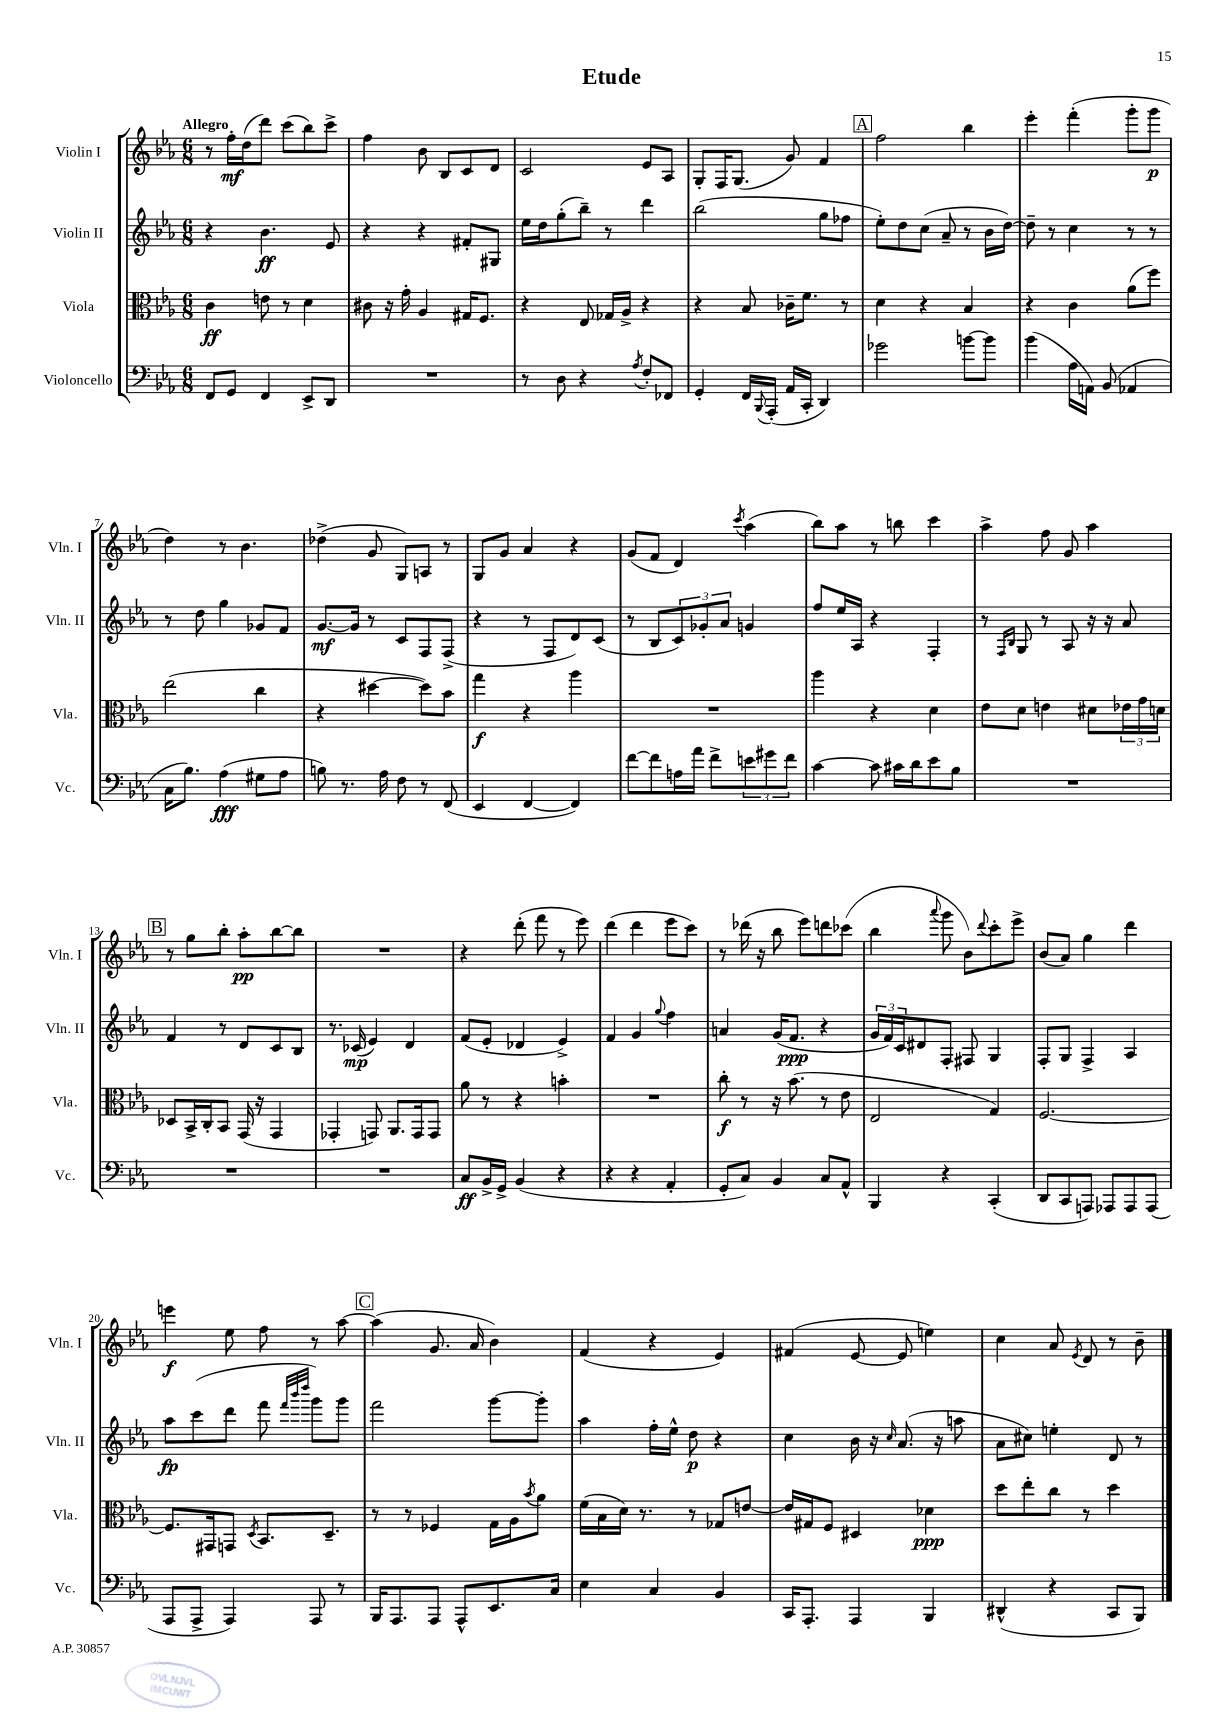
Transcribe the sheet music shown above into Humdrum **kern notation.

**kern	**dynam	**kern	**dynam	**kern	**dynam	**kern	**dynam
*part4	*part4	*part3	*part3	*part2	*part2	*part1	*part1
*staff4	*staff4	*staff3	*staff3	*staff2	*staff2	*staff1	*staff1
*I"Violoncello	*	*I"Viola	*	*I"Violin II	*	*I"Violin I	*
*I'Vc.	*	*I'Vla.	*	*I'Vln. II	*	*I'Vln. I	*
*clefF4	*	*clefC3	*	*clefG2	*	*clefG2	*
*k[b-e-a-]	*	*k[b-e-a-]	*	*k[b-e-a-]	*	*k[b-e-a-]	*
*M6/8	*	*M6/8	*	*M6/8	*	*M6/8	*
=1	=1	=1	=1	=1	=1	=1	=1
!	!	!	!	!	!	!LO:TX:a:B:t=Allegro	!
8FF/L	.	4c\	ff	4r	.	8r	.
8GG/J	.	.	.	.	.	16ff'\LL	mf
.	.	.	.	.	.	(16dd\J	.
4FF/	.	8en\	.	4.b-\	ff	8ddd\J)	.
.	.	8r	.	.	.	(8ccc\L	.
8EE-^/L	.	4d\	.	.	.	8bb-\)	.
8DD/J	.	.	.	8e-/	.	8ccc^\J	.
=2	=2	=2	=2	=2	=2	=2	=2
2.r	.	8c#X\	.	4r	.	4ff\	.
.	.	16r	.	.	.	.	.
.	.	16g'\	.	.	.	.	.
.	.	4A-/	.	4r	.	8b-\	.
.	.	.	.	.	.	8B-/L	.
.	.	16G#X/KL	.	8f#X'/L	.	8c/	.
.	.	8.F/J	.	.	.	.	.
.	.	.	.	8G#X/J	.	8d/J	.
=3	=3	=3	=3	=3	=3	=3	=3
8r	.	4r	.	16ee-\LL	.	2c/	.
.	.	.	.	16dd\J	.	.	.
8D\	.	.	.	(8gg'\	.	.	.
4r	.	8E-/	.	8bb-~\J)	.	.	.
.	.	16G-X/LL	.	8r	.	.	.
.	.	16A-^/JJ	.	.	.	.	.
8qA-/	.	.	.	.	.	.	.
8F'/L	.	4r	.	4ddd\	.	8e-/L	.
8FF-X/J	.	.	.	.	.	8A-/J	.
=4	=4	=4	=4	=4	=4	=4	=4
4GG'/	.	4r	.	(2bb-\	.	8G'/L	.
.	.	.	.	.	.	16F/K	.
.	.	.	.	.	.	(8.G/J	.
16FF/LL	.	8B-/	.	.	.	.	.
8qqBBB-/	.	.	.	.	.	.	.
(16AAA-'/JJ	.	.	.	.	.	.	.
16AA-/LL	.	16c-X~\KL	.	.	.	8g/)	.
16CC'/JJ	.	8.f\J	.	.	.	.	.
4DD/)	.	.	.	8gg\L	.	4f/	.
.	.	8r	.	8ff-X\J	.	.	.
!!LO:REH:place=s1:t=A
=5	=5	=5	=5	=5	=5	=5	=5
2g-X\	.	4d\	.	8ee-'\L)	.	2ff\	.
.	.	.	.	8dd\	.	.	.
.	.	4r	.	(8cc\J	.	.	.
.	.	.	.	8a-~/	.	.	.
[8bn\L	.	4B-/	.	8r	.	4bb-\	.
8b\J]	.	.	.	16b-\LL	.	.	.
.	.	.	.	[16dd\JJ)	.	.	.
=6	=6	=6	=6	=6	=6	=6	=6
(4b-\	.	4r	.	8dd~\]	.	4eee-'\	.
.	.	.	.	8r	.	.	.
16A-\LL	.	4c\	.	4cc\	.	(4fff'\	.
16AAn\JJ)	.	.	.	.	.	.	.
(8BB-/	.	.	.	.	.	.	.
4AA-X/	.	(8a-\L	.	8r	.	8ggg'\L	.
.	.	8ff\J)	.	8r	.	8ggg\J	p
!!LO:LB:g=z
=7	=7	=7	=7	=7	=7	=7	=7
16C\KL	.	(2ee-\	.	8r	.	4dd\)	.
8.B-\J)	.	.	.	.	.	.	.
.	.	.	.	8dd\	.	.	.
(4A-\	fff	.	.	4gg\	.	8r	.
.	.	.	.	.	.	4.b-\	.
8G#X\L	.	4cc\	.	8g-X/L	.	.	.
8A-\J	.	.	.	8f/J	.	.	.
=8	=8	=8	=8	=8	=8	=8	=8
8Bn\)	.	4r	.	[8.g/L	mf	(4dd-X^\	.
8.r	.	.	.	.	.	.	.
.	.	.	.	16g/Jk]	.	.	.
.	.	[4dd#X\	.	8r	.	8g/	.
16A-\	.	.	.	.	.	.	.
8F\	.	.	.	8c/L	.	8G/L)	.
8r	.	8dd#\L])	.	8F/	.	8An/J	.
(8FF/	.	8b-\J	.	(8F^/J	.	8r	.
=9	=9	=9	=9	=9	=9	=9	=9
4EE-/	.	4gg\	f	4r	.	8G/L	.
.	.	.	.	.	.	8g/J	.
[4FF/	.	4r	.	8r	.	4a-/	.
.	.	.	.	8F/L	.	.	.
4FF/])	.	4aa-\	.	8d/)	.	4r	.
.	.	.	.	(8c/J	.	.	.
=10	=10	=10	=10	=10	=10	=10	=10
[8f\L	.	2.r	.	8r	.	(8g/L	.
8f\]	.	.	.	8B-/L	.	8f/J	.
16An\L	.	.	.	12c/)	.	4d/)	.
16a-\JJ	.	.	.	.	.	.	.
.	.	.	.	12g-X'/	.	.	.
8f^\L	.	.	.	.	.	.	.
.	.	.	.	12a-/J	.	.	.
.	.	.	.	.	.	8qccc/	.
12en\	.	.	.	4gn/	.	(4aa-\	.
12g#X\	.	.	.	.	.	.	.
12f\J	.	.	.	.	.	.	.
=11	=11	=11	=11	=11	=11	=11	=11
[4c\	.	4aa-\	.	8ff/L	.	8bb-\L)	.
.	.	.	.	16ee-/L	.	8aa-\J	.
.	.	.	.	16A-/JJ	.	.	.
8c\]	.	4r	.	4r	.	8r	.
16c#X\LL	.	.	.	.	.	8bbn\	.
16d\J	.	.	.	.	.	.	.
8e-\	.	4d\	.	4F'/	.	4ccc\	.
8B-\J	.	.	.	.	.	.	.
=12	=12	=12	=12	=12	=12	=12	=12
2.r	.	8e-\L	.	8r	.	4aa-^\	.
.	.	.	.	16qqF/LL	.	.	.
.	.	.	.	16qqB-/JJ	.	.	.
.	.	8d\J	.	8G/	.	.	.
.	.	4en\	.	8r	.	8ff\	.
.	.	.	.	8A-/	.	8g/	.
.	.	8d#X\L	.	16r	.	4aa-\	.
.	.	.	.	16r	.	.	.
.	.	24e-X\L	.	8a-/	.	.	.
.	.	24g\	.	.	.	.	.
.	.	24dn\JJ	.	.	.	.	.
!!LO:LB:g=z
!!LO:REH:place=s1:t=B
=13	=13	=13	=13	=13	=13	=13	=13
2.r	.	8D-X/L	.	4f/	.	8r	.
.	.	16BB-^/L	.	.	.	8gg\L	.
.	.	16C'/J	.	.	.	.	.
.	.	8BB-/J	.	8r	.	8bb-'\J	.
.	.	(16GG/	.	8d/L	.	8aa-'\L	pp
.	.	16r	.	.	.	.	.
.	.	4GG/	.	8c/	.	[8bb-\	.
.	.	.	.	8B-/J	.	8bb-\J]	.
=14	=14	=14	=14	=14	=14	=14	=14
2.r	.	4GG-X'/	.	8.r	.	2.r	.
.	.	.	.	(16c-X/	mp	.	.
.	.	8GGn/)	.	4e-/)	.	.	.
.	.	8.AA-/L	.	.	.	.	.
.	.	.	.	4d/	.	.	.
.	.	16GG/k	.	.	.	.	.
.	.	8GG/J	.	.	.	.	.
=15	=15	=15	=15	=15	=15	=15	=15
8C/L	ff	8a-\	.	(8f/L	.	4r	.
16BB-^/L	.	8r	.	8e-'/J	.	.	.
16GG^/JJ	.	.	.	.	.	.	.
(4BB-/	.	4r	.	4d-X/	.	(8ddd'\	.
.	.	.	.	.	.	8fff\	.
4r	.	4bn'\	.	4e-^/)	.	8r	.
.	.	.	.	.	.	8eee-\)	.
=16	=16	=16	=16	=16	=16	=16	=16
4r	.	2.r	.	4f/	.	(4ddd\	.
4r	.	.	.	4g/	.	4ddd\	.
.	.	.	.	8qqgg/	.	.	.
4AA-'/	.	.	.	4ff\	.	8eee-\L	.
.	.	.	.	.	.	8ccc\J)	.
=17	=17	=17	=17	=17	=17	=17	=17
8GG'/L	.	8cc'\	f	4an/	.	8r	.
8C/J)	.	8r	.	.	.	(16ddd-X\	.
.	.	.	.	.	.	16r	.
4BB-/	.	16r	.	(16g/KL	.	8bb-\	.
.	.	(8.b-\	.	8.f/J	ppp	.	.
.	.	.	.	.	.	8eee-\L)	.
8C/L	.	8r	.	4r	.	8dddn\	.
8AA-^^/J	.	8e-\	.	.	.	(8ccc-X\J	.
=18	=18	=18	=18	=18	=18	=18	=18
4BBB-/	.	2E-/	.	24g/LL	.	4bb-\	.
.	.	.	.	24f/)	.	.	.
.	.	.	.	24c/J	.	.	.
.	.	.	.	8d#X/	.	.	.
.	.	.	.	.	.	8qqaaa-/	.
4r	.	.	.	8F'/J	.	8ggg\	.
.	.	.	.	8F#X/	.	8b-\L)	.
.	.	.	.	.	.	8qqddd/	.
(4CC'/	.	4G/)	.	4G/	.	8ccc'\	.
.	.	.	.	.	.	8eee-^\J	.
=19	=19	=19	=19	=19	=19	=19	=19
8DD/L	.	[2.F/	.	8F'/L	.	(8b-/L	.
8CC/	.	.	.	8G/J	.	8a-/J)	.
8AAAn/J)	.	.	.	4F^/	.	4gg\	.
8AAA-X/L	.	.	.	.	.	.	.
8AAA-/	.	.	.	4A-/	.	4ddd\	.
(8AAA-/J	.	.	.	.	.	.	.
!!LO:LB:g=z
=20	=20	=20	=20	=20	=20	=20	=20
8AAA-/L	.	8.F/L]	.	8aa-\L	fp	4eeen\	f
8AAA-^/J	.	.	.	(8ccc\	.	.	.
.	.	16GG#X/k	.	.	.	.	.
4AAA-/)	.	8GGn/J	.	8ddd\J	.	8ee-\	.
.	.	8qD/	.	.	.	.	.
.	.	8.BB-/L	.	8fff\	.	8ff\	.
.	.	.	.	32qqfff/LLL	.	.	.
.	.	.	.	32qqbbb-/	.	.	.
.	.	.	.	32qqdddd/JJJ	.	.	.
8AAA-/	.	.	.	8ggg\L)	.	8r	.
.	.	8.D~/J	.	.	.	.	.
8r	.	.	.	8ggg\J	.	[8aa-\	.
!!LO:REH:place=s1:t=C
=21	=21	=21	=21	=21	=21	=21	=21
16BBB-/KL	.	8r	.	2fff\	.	(4aa-\]	.
8.AAA-/	.	.	.	.	.	.	.
.	.	8r	.	.	.	.	.
8AAA-/J	.	4F-X/	.	.	.	8.g/	.
8AAA-^^/L	.	.	.	.	.	.	.
.	.	.	.	.	.	16a-/	.
8.EE-/	.	16G\LL	.	[8ggg\L	.	4b-\)	.
.	.	16A-\J	.	.	.	.	.
.	.	8qb-/	.	.	.	.	.
.	.	8a-\J	.	8ggg'\J]	.	.	.
16C/Jk	.	.	.	.	.	.	.
=22	=22	=22	=22	=22	=22	=22	=22
4E-\	.	(16f\LL	.	4aa-\	.	(4f/	.
.	.	16B-\	.	.	.	.	.
.	.	16d\JJ)	.	.	.	.	.
.	.	8.r	.	.	.	.	.
4C/	.	.	.	16ff'\LL	.	4r	.
.	.	.	.	16ee-^^\JJ	.	.	.
.	.	8r	.	8dd\	p	.	.
4BB-/	.	8G-X/L	.	4r	.	4e-/)	.
.	.	[8en/J	.	.	.	.	.
=23	=23	=23	=23	=23	=23	=23	=23
16CC/KL	.	16e/LL]	.	4cc\	.	(4f#X/	.
8.AAA-'/J	.	16G#X/J	.	.	.	.	.
.	.	8F/J	.	.	.	.	.
4AAA-/	.	4D#X/	.	16b-\	.	[8e-/	.
.	.	.	.	16r	.	.	.
.	.	.	.	16qqcc/	.	.	.
.	.	.	.	(8.a-/	.	8e-/]	.
4BBB-/	.	4d-X\	ppp	.	.	4een\)	.
.	.	.	.	16r	.	.	.
.	.	.	.	8aan\	.	.	.
=24	=24	=24	=24	=24	=24	=24	=24
(4DD#X^^/	.	8dd\L	.	8a-\L	.	4cc\	.
.	.	8ee-'\	.	8cc#X\J)	.	.	.
4r	.	8cc\J	.	4een'\	.	8a-/	.
.	.	.	.	.	.	8qe-/	.
.	.	8r	.	.	.	8d/	.
8CC/L	.	4dd\	.	8d/	.	8r	.
8BBB-/J)	.	.	.	8r	.	8b-~\	.
==	==	==	==	==	==	==	==
*-	*-	*-	*-	*-	*-	*-	*-
